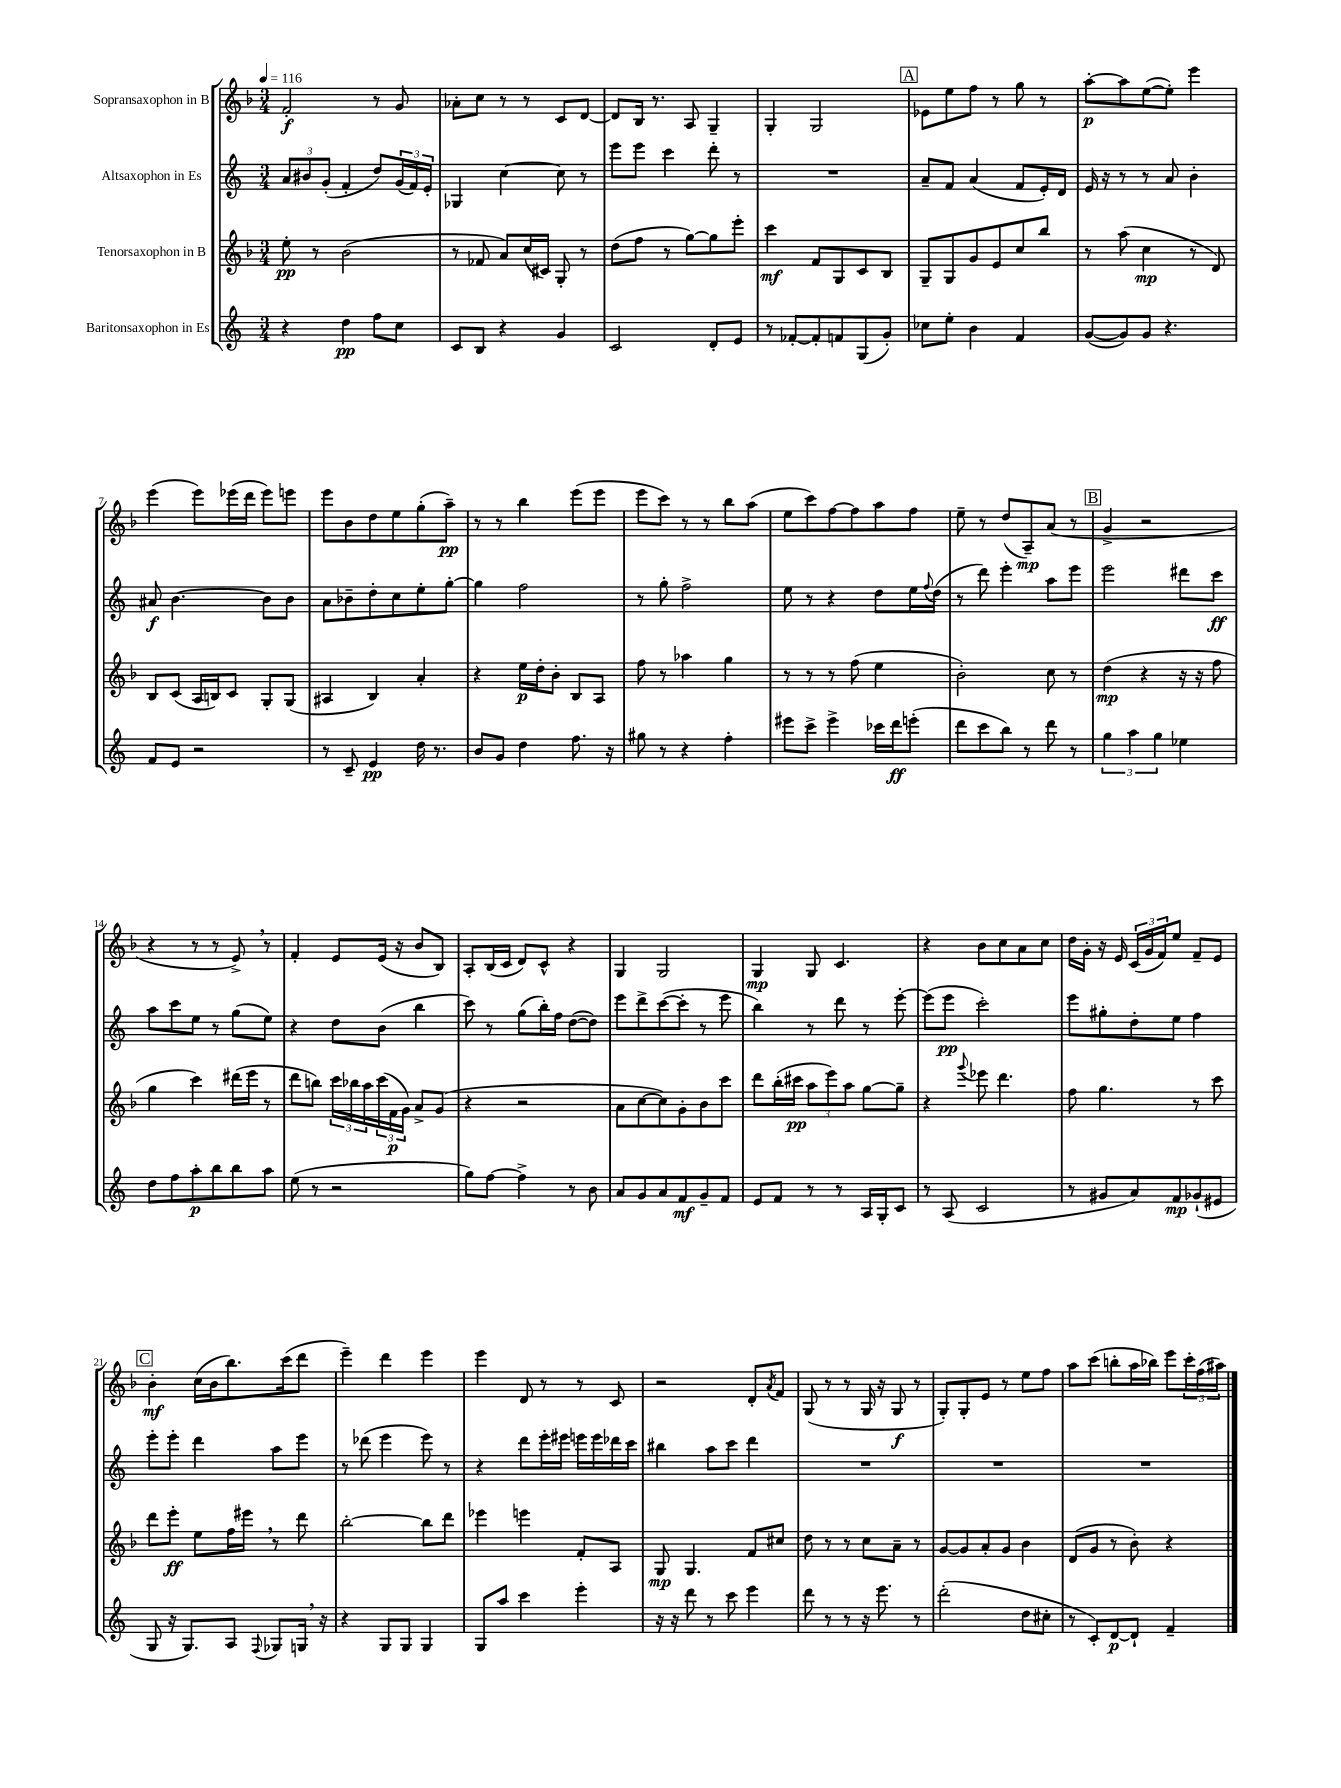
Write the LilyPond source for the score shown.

<<
\new StaffGroup <<
\new Staff = "s0" \with { instrumentName = "Sopransaxophon in B" } {
    \clef treble \key f \major \numericTimeSignature \time 3/4 \tempo 4 = 116
    f'2-.\f r8 g'8 |
    aes'8-. c''8 r8 r8 c'8 d'8~ |
    d'8 bes16 r8. a8 g4-- |
    g4-. g2 |
    \mark \markup { \box "A" } ees'8 e''8 f''8 r8 g''8 r8 |
    a''8~-.\p a''8 e''8~( e''8-.) e'''4 |
    e'''4( e'''8) ees'''16( d'''16 ees'''8) e'''8 |
    e'''8 bes'8 d''8 e''8 g''8-.( a''8--\pp) |
    r8 r8 bes''4 e'''8( e'''8 |
    e'''8 c'''8) r8 r8 bes''8 a''8( |
    e''8 c'''8) f''8~ f''8 a''8 f''8 |
    e''8-- r8 d''8( a8--\mp) a'8( r8 |
    \mark \markup { \box "B" } g'4-> r2 |
    r4 r8 r8 e'8->) \breathe r8 |
    f'4-. e'8 e'16( r16 bes'8 bes8) |
    a8-. bes16( c'16 d'8) c'8-^ r4 |
    g4 g2 |
    g4\mp g8 c'4. |
    r4 bes'8 c''8 a'8 c''8 |
    d''16 g'16-. r16 e'16 \tuplet 3/2 { c'16( g'16 f'16) } e''8 f'8-- e'8 |
    \mark \markup { \box "C" } bes'4-.\mf c''16( bes'16 bes''8.) c'''16( d'''8 |
    e'''4--) d'''4 e'''4 |
    e'''4 d'8 r8 r8 c'8 |
    r2 d'8-. \acciaccatura { a'8 } f'8 |
    g8( r8 r8 g16 r16 g8\f r8 |
    g8-.) g8-. e'8 r8 e''8 f''8 |
    a''8 c'''8( b''8-. a''16 bes''16) e'''8 \tuplet 3/2 { c'''16-. f''16( ais''16) } \bar "|." |
}
\new Staff = "s1" \with { instrumentName = "Altsaxophon in Es" } {
    \clef treble \key c \major \numericTimeSignature \time 3/4
    \tuplet 3/2 { a'8 bis'8 g'8-.( } f'4-. d''8) \tuplet 3/2 { g'16( f'16) e'16-. } |
    ges4 c''4~ c''8 r8 |
    e'''8 e'''8 c'''4 d'''8-. r8 |
    R2. |
    \mark \markup { \box "A" } a'8-- f'8 a'4( f'8 e'16-.) d'16 |
    e'16 r16 r8 r8 a'8 b'4-. |
    ais'8\f b'4.~ b'8 b'8 |
    a'8 bes'8-- d''8-. c''8 e''8-. g''8~-. |
    g''4 f''2 |
    r8 g''8-. f''2-> |
    e''8 r8 r4 d''8 e''16 \appoggiatura { f''8 } d''16( |
    r8 d'''8) e'''4-. a''8 e'''8 |
    \mark \markup { \box "B" } e'''2 dis'''8 c'''8\ff |
    a''8 c'''8 e''8 r8 g''8( e''8) |
    r4 d''8 b'8( b''4 |
    c'''8) r8 g''8( b''16-.) f''16 d''8~( d''8) |
    e'''8 d'''8-> c'''8~( c'''8-. r8 e'''8 |
    b''4) r8 d'''8 r8 e'''8~-. |
    e'''8( e'''8\pp c'''2-.) |
    e'''8 gis''8-. d''8-. e''8 f''4 |
    \mark \markup { \box "C" } e'''8-. e'''8-. d'''4 a''8 e'''8 |
    r8 des'''8( e'''4 e'''8) r8 |
    r4 d'''8 e'''16-. eis'''16 e'''16 e'''16 des'''16 c'''16 |
    bis''4 a''8 c'''8 d'''4 |
    R2. |
    R2. |
    R2. \bar "|." |
}
\new Staff = "s2" \with { instrumentName = "Tenorsaxophon in B" } {
    \clef treble \key f \major \numericTimeSignature \time 3/4
    e''8-.\pp r8 bes'2( |
    r8 fes'8 a'8) c''16( cis'16) g8-. r8 |
    d''8( f''8 r8 g''8~) g''8 e'''8-. |
    c'''4\mf f'8 g8 c'8 bes8 |
    \mark \markup { \box "A" } g8-- g8 g'8 e'8 c''8 bes''8 |
    r8 a''8( c''4\mp r8 d'8) |
    bes8 c'8( a16 b16) c'8 g8-. g8( |
    ais4 bes4) a'4-. |
    r4 e''16\p d''16-. bes'8-. bes8 a8 |
    f''8 r8 aes''4 g''4 |
    r8 r8 r8 f''8( e''4 |
    bes'2-.) c''8 r8 |
    \mark \markup { \box "B" } d''4\mp( r4 r16 r16 f''8 |
    g''4 c'''4) dis'''16( e'''16 r8 |
    d'''8 b''8) \tuplet 3/2 { c'''16 bes''16 a''16 } \tuplet 3/2 { c'''16( f'16\p g'16) } a'8-> g'8( |
    r4 r2 |
    a'8 c''8~ c''8) g'8-. bes'8 c'''8 |
    d'''8 bes''16-.( cis'''16\pp \tuplet 3/2 { a''8 e'''8) a''8 } g''8~ g''8-- |
    r4 \appoggiatura { g'''8 } ees'''8 d'''4. |
    f''8 g''4. r8 c'''8 |
    \mark \markup { \box "C" } d'''8 e'''8-.\ff e''8 f''16 eis'''16 \breathe r8 d'''8 |
    bes''2~-. bes''8 d'''8 |
    ees'''4 e'''4 f'8-. a8 |
    g8\mp g4. f'8 cis''8 |
    d''8 r8 r8 c''8 a'8-- r8 |
    g'8~ g'8 a'8-. g'8 bes'4 |
    d'8( g'8 r8 bes'8-.) r4 \bar "|." |
}
\new Staff = "s3" \with { instrumentName = "Baritonsaxophon in Es" } {
    \clef treble \key c \major \numericTimeSignature \time 3/4
    r4 d''4\pp f''8 c''8 |
    c'8 b8 r4 g'4 |
    c'2 d'8-. e'8 |
    r8 fes'8~-. fes'8-. f'8 g8( g'8-.) |
    \mark \markup { \box "A" } ces''8 e''8-. b'4 f'4 |
    g'8~( g'8) g'8 r4. |
    f'8 e'8 r2 |
    r8 c'8-- e'4\pp d''16 r8. |
    b'8 g'8 d''4 f''8. r16 |
    gis''8 r8 r4 f''4-. |
    eis'''8 c'''8-> eis'''4-> ces'''16 d'''16\ff e'''8-.( |
    d'''8 c'''8 b''8) r8 d'''8 r8 |
    \mark \markup { \box "B" } \tuplet 3/2 { g''4 a''4 g''4 } ees''4 |
    d''8 f''8 a''8-.\p b''8 b''8 a''8 |
    e''8( r8 r2 |
    g''8) f''8~ f''4-> r8 b'8 |
    a'8 g'8 a'8 f'8\mf g'8-- f'8 |
    e'8 f'8 r8 r8 a16 g16-. c'8 |
    r8 a8( c'2 |
    r8 gis'8 a'8) f'8\mp ges'8-!( eis'8 |
    \mark \markup { \box "C" } g8 r16 g8.) a8 \appoggiatura { f8 } ges8 g16 \breathe r16 |
    r4 g8 g8 g4 |
    g8 a''8 c'''4 e'''4-. |
    r16 r16 d'''8 r8 c'''8 e'''4 |
    d'''8 r8 r8 r16 e'''8. r8 |
    d'''2-.( d''8 cis''8-. |
    r8 c'8-.) d'8~\p d'8-! f'4-- \bar "|." |
}
>>
>>
